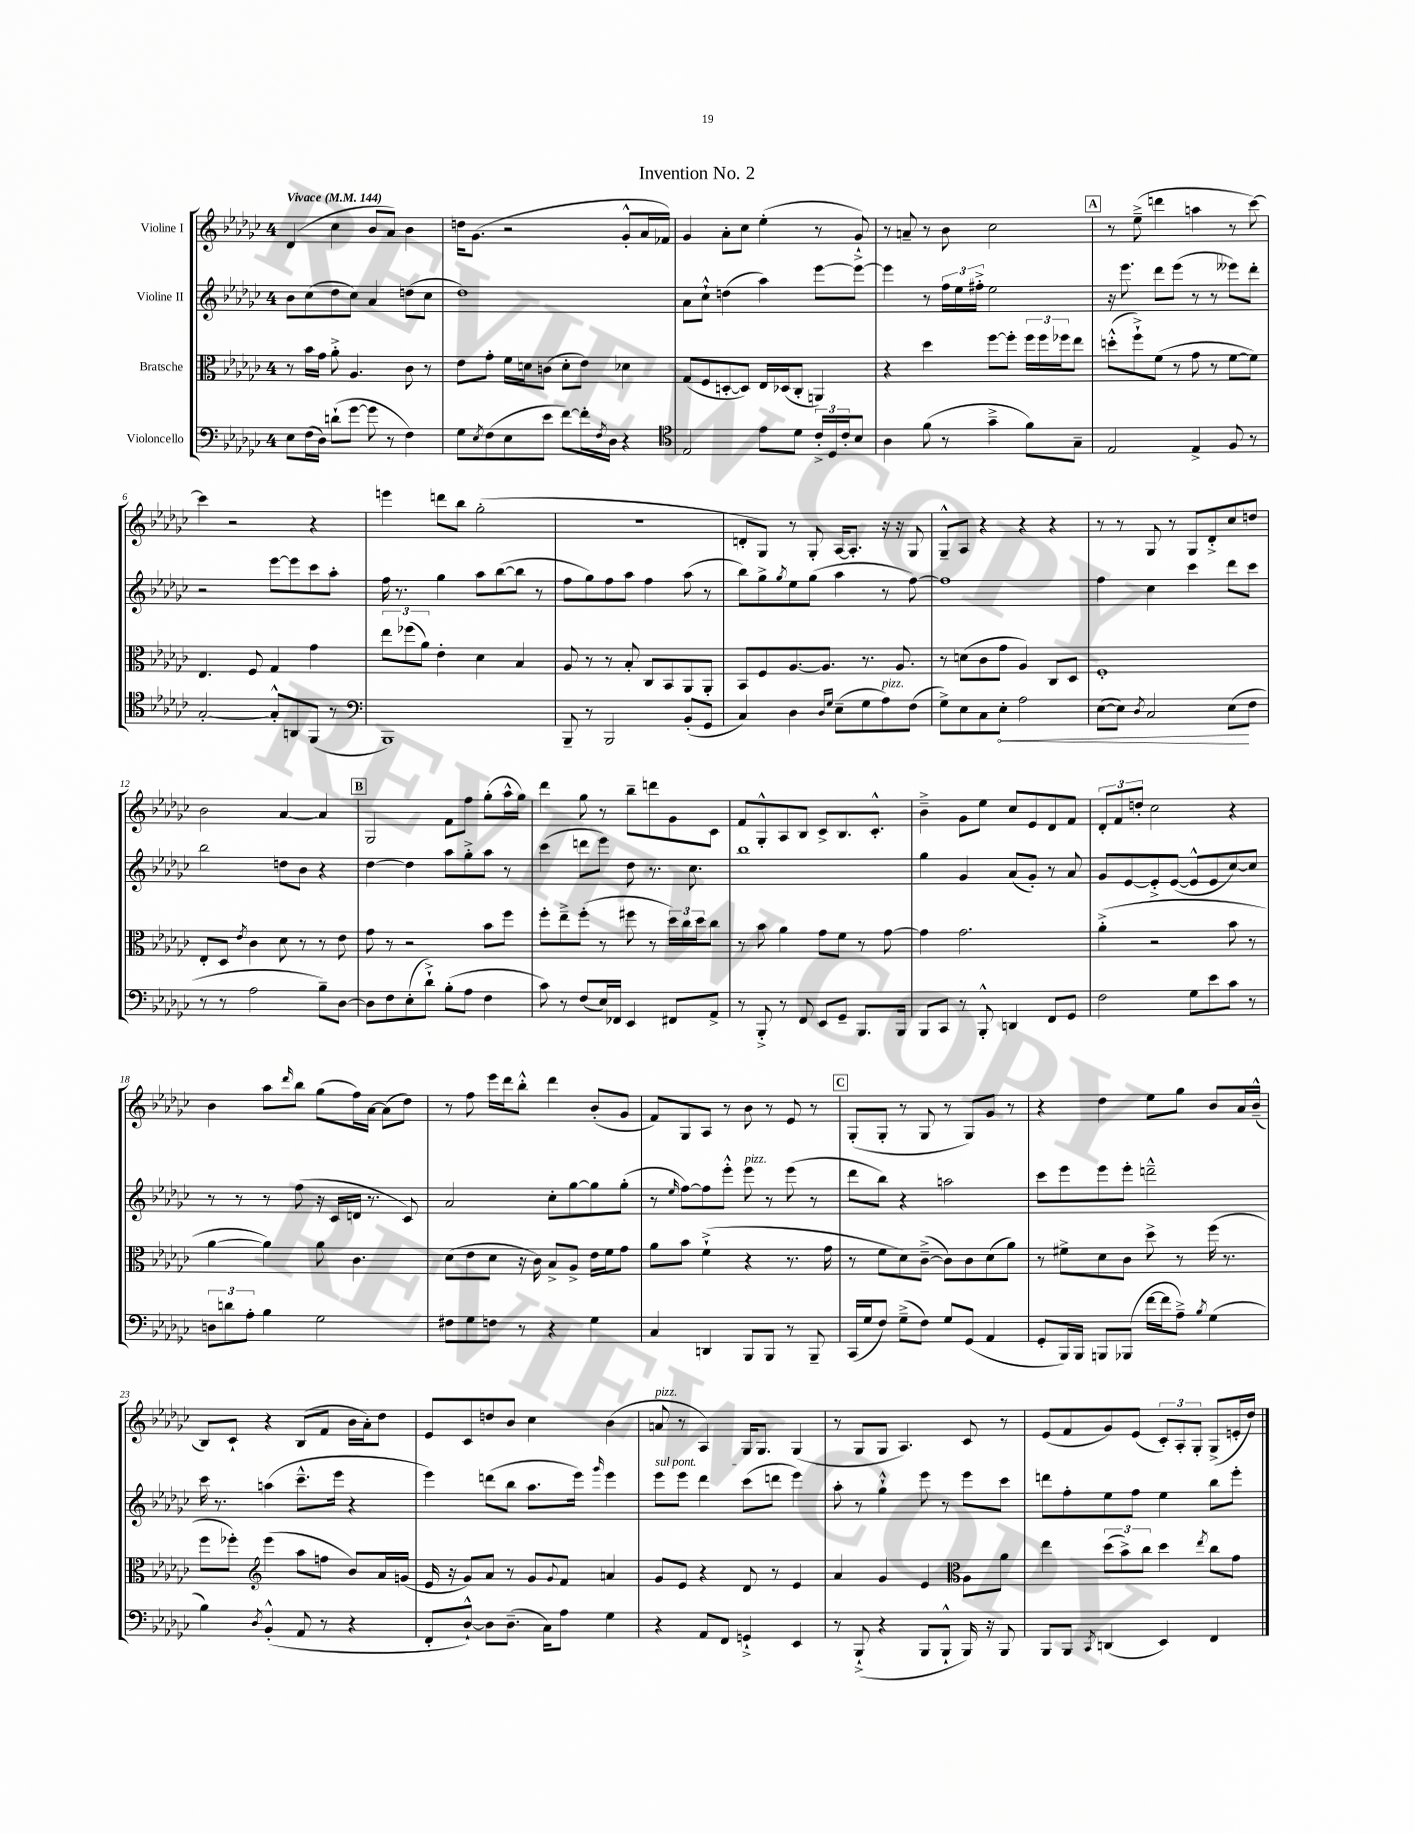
\header { title = "Invention No. 2" }
<<
\new StaffGroup <<
\new Staff = "s0" \with { instrumentName = "Violine I" } {
    \clef treble \key ges \major \once \override Staff.TimeSignature.style = #'single-digit \time 4/4 \tempo "Vivace" 4 = 144
    des'4( ces''4 bes'8 aes'8) bes'4 |
    d''16 ges'8.( r2 ges'8-.-^ aes'16 fes'16) |
    ges'4 aes'8-. ces''8 ees''4-.( r8 ges'8-!->) |
    r8 a'8-- r8 bes'8 ces''2 |
    \mark \markup { \box "A" } r8 ees''8--->( d'''4 a''4 r8 ces'''8~) |
    ces'''4 r2 r4 |
    e'''4 d'''8 bes''8 ges''2-.( |
    r1 |
    d'8-. ges8) r8 ges8-. aes16~ aes8.-. r16 r16 ges8 |
    ges8---^ aes8 r4 r4 r4 |
    r8 r8 ges8 r8 ges8 des'8-.-> ces''8 d''8 |
    bes'2 aes'4~ aes'4 |
    \mark \markup { \box "B" } ges2 f'8 f''8 ges''8-.( aes''16-^ ges''16) |
    des'''4 ges''8 r8 bes''8-- d'''8 ges'8 ces'8 |
    f'8 ges8-.-^ aes8 bes8 ces'8-> bes8. ces'8.-.-^ |
    bes'4---> ges'8 ees''8 ces''8 ees'8 des'8 f'8 |
    \tuplet 3/2 { des'8-. f'8 d''8-. } ces''2 r4 |
    bes'4 aes''8 \grace { des'''16 } bes''8 ges''8( f''16) aes'16~ aes'8( des''8) |
    r8 f''8 ees'''16 des'''16 bes''8-.-^ des'''4 bes'8-.( ges'8 |
    f'8) ges8 aes8 r8 bes'8 r8 ees'8 r8 |
    \mark \markup { \box "C" } ges8-.( ges8-. r8 ges8 r8 ges8) ges'8 r8 |
    r4 des''4 ees''8 ges''8 bes'8 aes'16 bes'16---^( |
    bes8) ces'8-! r4 bes8( f'8 bes'16 aes'16-.) des''8 |
    ees'8 ces'8 d''8 bes'8 ces''4 bes'4( |
    a'8^\markup { \italic "pizz." } r8 aes4) ges16 ges8. ges4( |
    r8 ges8 ges8 aes4.) ces'8 r8 |
    ees'8( f'8 ges'8) ees'8( \tuplet 3/2 { ces'8-.) aes8-. ges8-. } ges8->( e'16-. des''16) \bar "|." |
}
\new Staff = "s1" \with { instrumentName = "Violine II" } {
    \clef treble \key ges \major \once \override Staff.TimeSignature.style = #'single-digit \time 4/4
    bes'8 ces''8( des''8 ces''8) aes'4 d''8( ces''8 |
    des''1) |
    aes'8 ces''8-!-^ d''4( aes''4) ees'''8~ ees'''8~ |
    ees'''4 r8 \tuplet 3/2 { f''16 ees''16 fis''16-.-> } ees''2 |
    \mark \markup { \box "A" } r16 ees'''8. des'''8 ees'''8( r8 r8 eeses'''8) des'''8-. |
    r2 ees'''8~ ees'''8 ces'''8 aes''8-. |
    f''16 r8. ges''4 aes''8 bes''8~( bes''8 r8 |
    f''8 ges''8) f''8 aes''8 f''4 aes''8( r8 |
    bes''8) ges''8-> \acciaccatura { ges''8 } ees''8 ges''8( aes''4 r8 f''8~) |
    f''1 |
    f''4 ces''4 ces'''4 des'''8 ces'''8 |
    bes''2 d''8 bes'8 r4 |
    \mark \markup { \box "B" } des''4~ des''4 aes''8 ges''8-.-> aes''8 r8 |
    ces'''4( d'''8 ees'''8) des''8 r8. ces''8. |
    bes''1 |
    ges''4 ges'4 aes'8( ges'8-.) r8 aes'8 |
    ges'8 ees'8~ ees'8-.-> ees'8~( ees'8-^ ees'8 ces''8~) ces''8 |
    r8 r8 r8 f''8( r16 ces'16 d'16 r8. ces'8) |
    aes'2 ces''8-. ges''8~ ges''8 ges''8-.( |
    r8 \grace { ees''16 } f''8~) f''8 ees'''8-.-^ ees'''8^\markup { \italic "pizz." } r8 ees'''8( r8 |
    \mark \markup { \box "C" } des'''8 bes''8) r4 a''2 |
    ces'''8 ees'''8 ees'''8 ees'''8-. d'''2---^ |
    ces'''16 r8. a''4( ces'''8.---^ ees'''16 r4 |
    ees'''4) d'''8( bes''8 aes''8. ees'''16) \grace { ges'''16 } ees'''4 |
    \once \override TextSpanner.bound-details.left.text = \markup { \italic "sul pont." } ees'''8\startTextSpan ees'''8 des'''4 ces'''8( d'''8 ees'''4) |
    aes''8-.\stopTextSpan r8 ges''4-!-^ ees'''8 r8 ees'''8 ces'''8 |
    d'''8 f''8-. ees''8 f''8 ees''4 bes''8 ees'''8-. \bar "|." |
}
\new Staff = "s2" \with { instrumentName = "Bratsche" } {
    \clef alto \key ges \major \once \override Staff.TimeSignature.style = #'single-digit \time 4/4
    r8 bes'16 ges'16 aes'8-.-> aes4. ces'8 r8 |
    ees'8 ges'8-. f'16 d'16 c'8( d'8-. ees'8) des'4 |
    ges8( f8 d8~-. d8) ees16 des16( ces8-. a,4) |
    r4 des''4 f''8~ f''8-. \tuplet 3/2 { f''16 f''16 fes''16 } ees''8 |
    \mark \markup { \box "A" } d''8-.-^( f''8-!->) f'8( r8 ges'8 r8 f'8~ f'8) |
    ees4. f8 ges4 ges'4 |
    \tuplet 3/2 { ees''8 fes''8( aes'8) } ees'4-. des'4 bes4 |
    aes8 r8 r8 bes8-. ces8 bes,8 aes,8 aes,8-. |
    bes,8 f8 aes8.~ aes8. r8. aes8. |
    r8 d'8( ces'8 ges'8 aes4) ces8 des8 |
    f1-. |
    ees8-. des8 \acciaccatura { ees'8 } ces'4 des'8 r8 r8 ees'8 |
    \mark \markup { \box "B" } ges'8 r8 r2 bes'8 f''8 |
    f''8-. ees''8---> f''8-.( r8 fis''8 r8 \tuplet 3/2 { des''16) ces''16 des''16 } ces''8 |
    r8 bes'8 aes'4 ges'8 f'8 r8 ges'8~ |
    ges'4 ges'2. |
    aes'4-.->( r2 bes'8 r8 |
    aes'4~ aes'4) aes'8 ces'4. |
    des'8( ees'8 des'8 r16 ces'16) bes8-> aes8-> ees'16 f'16 ges'8 |
    aes'8 bes'8 f'4-!->( r4 r8. ges'16 |
    \mark \markup { \box "C" } r8 f'8 des'8) ces'8~--->( ces'8) ces'8 des'8( aes'8) |
    r8 fis'8-> des'8 ces'8 des''8-> r8 f''16( r8. |
    f''8 fes''8-.) \clef treble ees'''4( aes''8 f''8 bes'8) aes'16 g'16( |
    ees'16 r16 ges'8) aes'8 r8 ges'8 \appoggiatura { ges'8 } f'8 a'4 |
    ges'8 ees'8 r4 des'8 r8 ees'4 |
    aes'4 ges'4 ees'4 \clef alto aes8 aes'8 |
    ees''4 \tuplet 3/2 { des''8( bes'8->) ces''8 } des''4 \acciaccatura { ees''8 } ces''8 ges'8 \bar "|." |
}
\new Staff = "s3" \with { instrumentName = "Violoncello" } {
    \clef bass \key ges \major \once \override Staff.TimeSignature.style = #'single-digit \time 4/4
    ees8 f16( des16) d'8-!( ges'8~ ges'8 r8 f4) |
    ges8 \acciaccatura { ees8 } f8( ees8 ees'8 f'8~) f'16-. \acciaccatura { f8 } des16 r4 |
    \clef tenor ees2 ees'8 des'8 \tuplet 3/2 { ces'16-.-> des16 ces'16-. } bes8 |
    aes4 f'8( r8 ges'4---> f'8) ges8-- |
    \mark \markup { \box "A" } ees2 ees4-> f8 r8 |
    ges2~-. ges8-.-^ a,8 f,8( r8 |
    \clef bass bes,,1) |
    bes,,8-- r8 bes,,2 bes,8-.( ges,8 |
    ces4) des4 \grace { des16 ges16 } ees8--( ges8 aes8^\markup { \italic "pizz." }) f8( |
    ges8->) ees8 ces8 \once \override Hairpin.circled-tip = ##t ees8-.\< aes2 |
    ees8~( ees8) \acciaccatura { des8 } ces2 ees8\!( f8 |
    r8 r8 aes2 bes8--) des8~ |
    \mark \markup { \box "B" } des8 f8 ees8-.( des'8-!->) bes8-.( aes8 f4 |
    ces'8) r8 f8( ees16) fes,16 ees,4 fis,8 aes,8-> |
    r8 bes,,8-.-> r8 f,8 ees,8 ges,8-- bes,,8. bes,,16 |
    bes,,8 ces,8 r8 bes,,8-.-^ d,4 f,8 ges,8 |
    f2 ges8 ees'8 ces'8 r8 |
    \tuplet 3/2 { d8 d'8 aes8-. } bes4 ges2 |
    fis8 ges8 f8 r8 r4 ges4 |
    ces4 d,4 bes,,8 bes,,8 r8 bes,,8-- |
    \mark \markup { \box "C" } ces,16( ges16 f8) ges8--->( f8) ges8 ges,8( aes,4 |
    ges,8-. bes,,16) bes,,16 b,,8 bes,,8( f'16~ f'16 aes8--->) \acciaccatura { bes8 } ges4( |
    bes4) \acciaccatura { des8 } bes,4-.-^( aes,8 r8 r4 |
    f,8-. des8~-!-^) des8 des8.--( ces16) aes8 ges4 |
    r4 aes,8 f,8 g,4-!-> ees,4 |
    r8 bes,,8-!->( r4 bes,,8 bes,,8-!-^ bes,,16) r16 bes,,8 |
    bes,,8 bes,,8 \acciaccatura { ces,8 } d,4( ees,4) f,4 \bar "|." |
}
>>
>>
